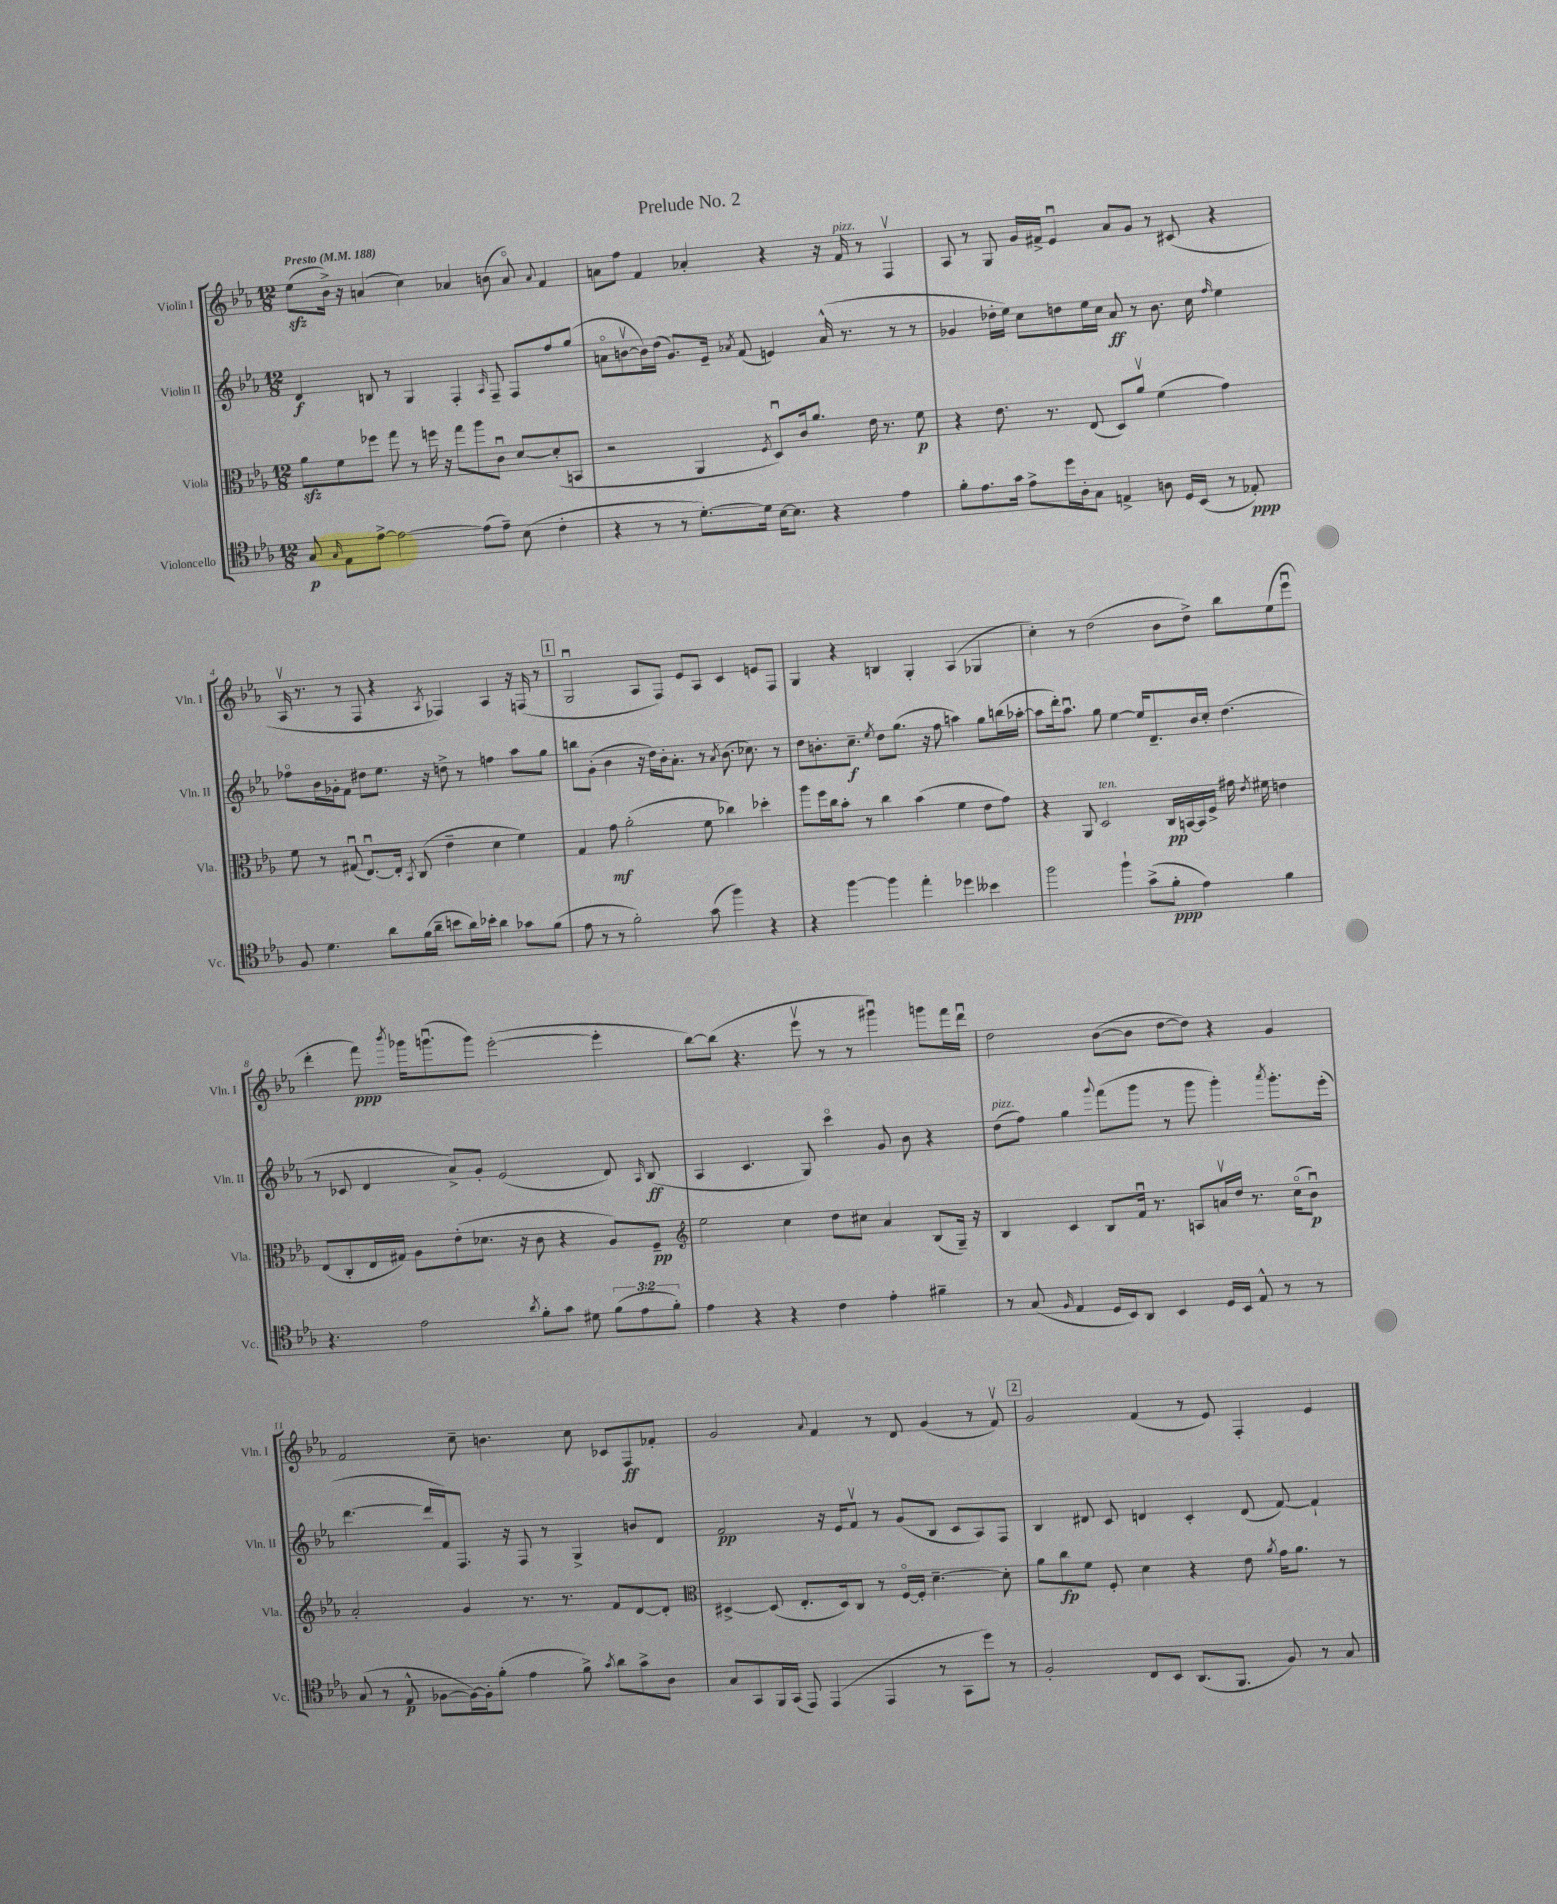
\header { title = "Prelude No. 2" }
<<
\new StaffGroup <<
\new Staff = "s0" \with { instrumentName = "Violin I" shortInstrumentName = "Vln. I" } {
    \clef treble \key ees \major \numericTimeSignature \time 12/8 \tempo "Presto" 4 = 188
    \autoBeamOff ees''8[\sfz( bes'16]->) r16 a'4( c''4) aes'4 b'8( aes'8\flageolet) \appoggiatura { aes'8 } f'4 |
    a'8[ f''8] f'4 aes'4-. r4 r16 f'16^\markup { \italic "pizz." } r8 f4\upbow |
    aes8 r8 g8 g'16[ fis'16]-> ees'4\downbow aes'8[ g'8] r8 cis'8( r4 |
    aes16\upbow r8. r8 f8 r4 \acciaccatura { aes8 } fes4) aes4 r16 f16( r8 |
    \mark \markup { \box "1" } g2\downbow aes8[ f8]) ees'8[ aes8] c'4 e'8[ f8] |
    g4 r4 b4 g4-. aes4( ges4 |
    c''4-.) r8 d''2( bes'8[ d''8]->) bes''8[ ees''8( ees'''8]\downbow |
    d'''4-. f'''8\ppp) \acciaccatura { bes'''8 } ges'''16[ g'''8.\downbow( g'''8]) ees'''2~-.( ees'''4-. |
    bes''8[~) bes''8]( r4. ees'''8\upbow r8 r8 gis'''4\downbow) g'''8[ f'''16 d'''16]\downbow |
    d''2 bes'8[~( bes'8] d''8[~ d''8]) r4 g'4 |
    f'2 c''8-- b'4. c''8 ces'8[ f8\ff fes'8]-. |
    g'2 \appoggiatura { aes'8 } f'4 r8 d'8 g'4( r8 f'8\upbow) |
    \mark \markup { \box "2" } g'2 f'4( r8 ees'8) f4-. ees'4 \bar "|." |
}
\new Staff = "s1" \with { instrumentName = "Violin II" shortInstrumentName = "Vln. II" } {
    \clef treble \key ees \major \numericTimeSignature \time 12/8
    \autoBeamOff d'4\f b8 r8 g4 f4-. \grace { aes16 } f8-- f8[ f''8 g''8]( |
    a'8[\flageolet b'8~\upbow b'16) d''16]( g'8.[) ees'16]-- \acciaccatura { aes'8 } f'8( e'4) aes'16-^( r8. r8 r8 |
    ges'4 des''16[-. ees''16]) c''8[ d''8 ees''16 c''16] aes'8\ff r8 bes'8. c''16 \grace { f''16 } ees''4 |
    fes''8[\flageolet bes'16 ges'16-. f'8] dis''8[ ees''8.] r16 d''8-> r8 f''4 aes''8[ g''8] |
    \mark \markup { \box "1" } b''8[ g'8]-.( bes'4 r16 d''16[) bes'16-. aes'8.]-. r8 \acciaccatura { aes'8 } bes'8.( ces''8.) r8 |
    d''8[ b'8.-. c''8.]--\f \acciaccatura { ees''8 } d''8[ g''8.]( r16 f''8 a''4) g''8[ b''16( aes''16]~-. |
    aes''8[ d'''16-.) aes''8.]\downbow g''8 ees''4~ ees''16[ d'8.-- bes'16 c''16]-. d''4.( |
    r8 ces'8 d'4 aes'8[->) g'8]-. ees'2( d'8) \grace { aes16 } bes8\ff( |
    aes4 c'4. g8) c'''4\flageolet g'8 bes'8 r4 |
    d''8[^\markup { \italic "pizz." }( f''8]) g''4 \appoggiatura { g'''8 } f'''8[( g'''8] r8 g'''8 g'''4-.) \acciaccatura { aes'''8 } g'''8.[-. ees'''16]-.( |
    d'''4.~ d'''16[ f'16) f8.] r16 f8 r8 g4-> b'8[ d'8] |
    f'2\pp r16 ees'16[ f'8]\upbow r8 g'8[( bes8] c'8[ aes8) f8] |
    \mark \markup { \box "2" } bes4 dis'8 c'8 d'4 c'4-. d'8( f'8~) f'4-! \bar "|." |
}
\new Staff = "s2" \with { instrumentName = "Viola" shortInstrumentName = "Vla." } {
    \clef alto \key ees \major \numericTimeSignature \time 12/8
    \autoBeamOff aes'8[\sfz f'8 fes''8] g''8 r8 f''16 r16 g''8[ aes''8 c'8]\downbow d'8[~ d'8-.( b,8] |
    r2 aes,4 \acciaccatura { f8 } d8[\downbow) c'16 aes'8.] ees'16 r8. f'8\p |
    r4 ees'8. r8. ees8( d8[) aes'8]\upbow f'4( g'4) |
    f'8 r8 gis8\downbow( ees8.[~\downbow) ees16]-. \acciaccatura { bes,8 } c8( ees'4-- d'4 f'4) |
    \mark \markup { \box "1" } g4 g'8\mf aes'2-.( f'8 ces''4) des''4-. |
    aes''8[ f''16 c''16 bes'8]-. r8 c''4 bes'4( f'4 ees'8[ g'8]) |
    r4 aes,8 d2^\markup { \italic "ten." } c16[\pp b,16~ b,16 f16]-> gis'16 \acciaccatura { ees'8 } fis'16 e'4 |
    ees8[( c8-. ees16 gis16]) aes8[ ees'8-.( des'8.] r16 c'8 r4 aes8[) f8]--\pp |
    \clef treble ees''2 c''4 d''8[ cis''8] aes'4 bes8[( g16]--) r16 |
    bes4 c'4 bes8[ f'16]\downbow r8. a8[ a'16\upbow d''16] r8. c''16[\flageolet( bes'8]\downbow\p) |
    aes'2-. g'4 r8. r8. f'8[ d'8~ d'8]-. |
    \clef alto dis4~-> dis8( ees8.[-. dis16) c8] r8 f16[~\flageolet f16]-. d'4.~-- d'8-. |
    \mark \markup { \box "2" } aes'8[ c''8\fp f'8] f8-. d'4 r4 ees'8 \acciaccatura { aes'8 } g'16[ aes'8.] r8 \bar "|." |
}
\new Staff = "s3" \with { instrumentName = "Violoncello" shortInstrumentName = "Vc." } {
    \clef tenor \key ees \major \numericTimeSignature \time 12/8 \override Staff.TupletNumber.text = #tuplet-number::calc-fraction-text
    \autoBeamOff g8\p \grace { g16 } ees8[ ees'8]~-> ees'2~ ees'8[( ees'8]--) bes8( c'4-. |
    r4 r8 r8 d'8.[~-.) d'16] bes16[~ bes8.] r4 ees'4 |
    f'8[-. ees'8. g'16] ees'8[-> d''16 aes16-. g8] e4-> a8 d16[ bes,16]( r8 ees8-.\ppp) |
    f8 d'4. aes'8[ f'16( aes'16]-- b'8[ aes'16) bes'16]-. aes'4 ges'8[ f'8]( |
    \mark \markup { \box "1" } ees'8 r8 r8 f'2-.) g'8( f''4) r4 |
    r4 f''4~ f''4 ees''4-. des''4 beses'4 |
    f''2 f''4-! g'8[->( f'8]-.\ppp ees'4) f'4 |
    r4. ees'2 \acciaccatura { aes'8 } f'8[-. g'8] dis'8 \tuplet 3/2 { f'8[( ees'8 f'8]-.) } |
    ees'4 r4 r4 c'4 ees'4-. fis'4-- |
    r8 g8( \grace { f16 } ees4 d16[ bes,16) aes,8] bes,4 d16[ bes,16] ees8-^ r8 r8 |
    g8( r8 ees8-^\p fes8[~ fes16~) fes16-. f'8]-.( ees'4 f'8->) \acciaccatura { g'8 } aes'8[ g'8-> aes8] |
    g8[ g,8 f,16 g,16]( ees,8) ees,4( ees,4 r8 g,8[ d''8]) r8 |
    \mark \markup { \box "2" } f2-. c8[ bes,8] aes,8.[( f,8.] f8) r8 g8 \bar "|." |
}
>>
>>
